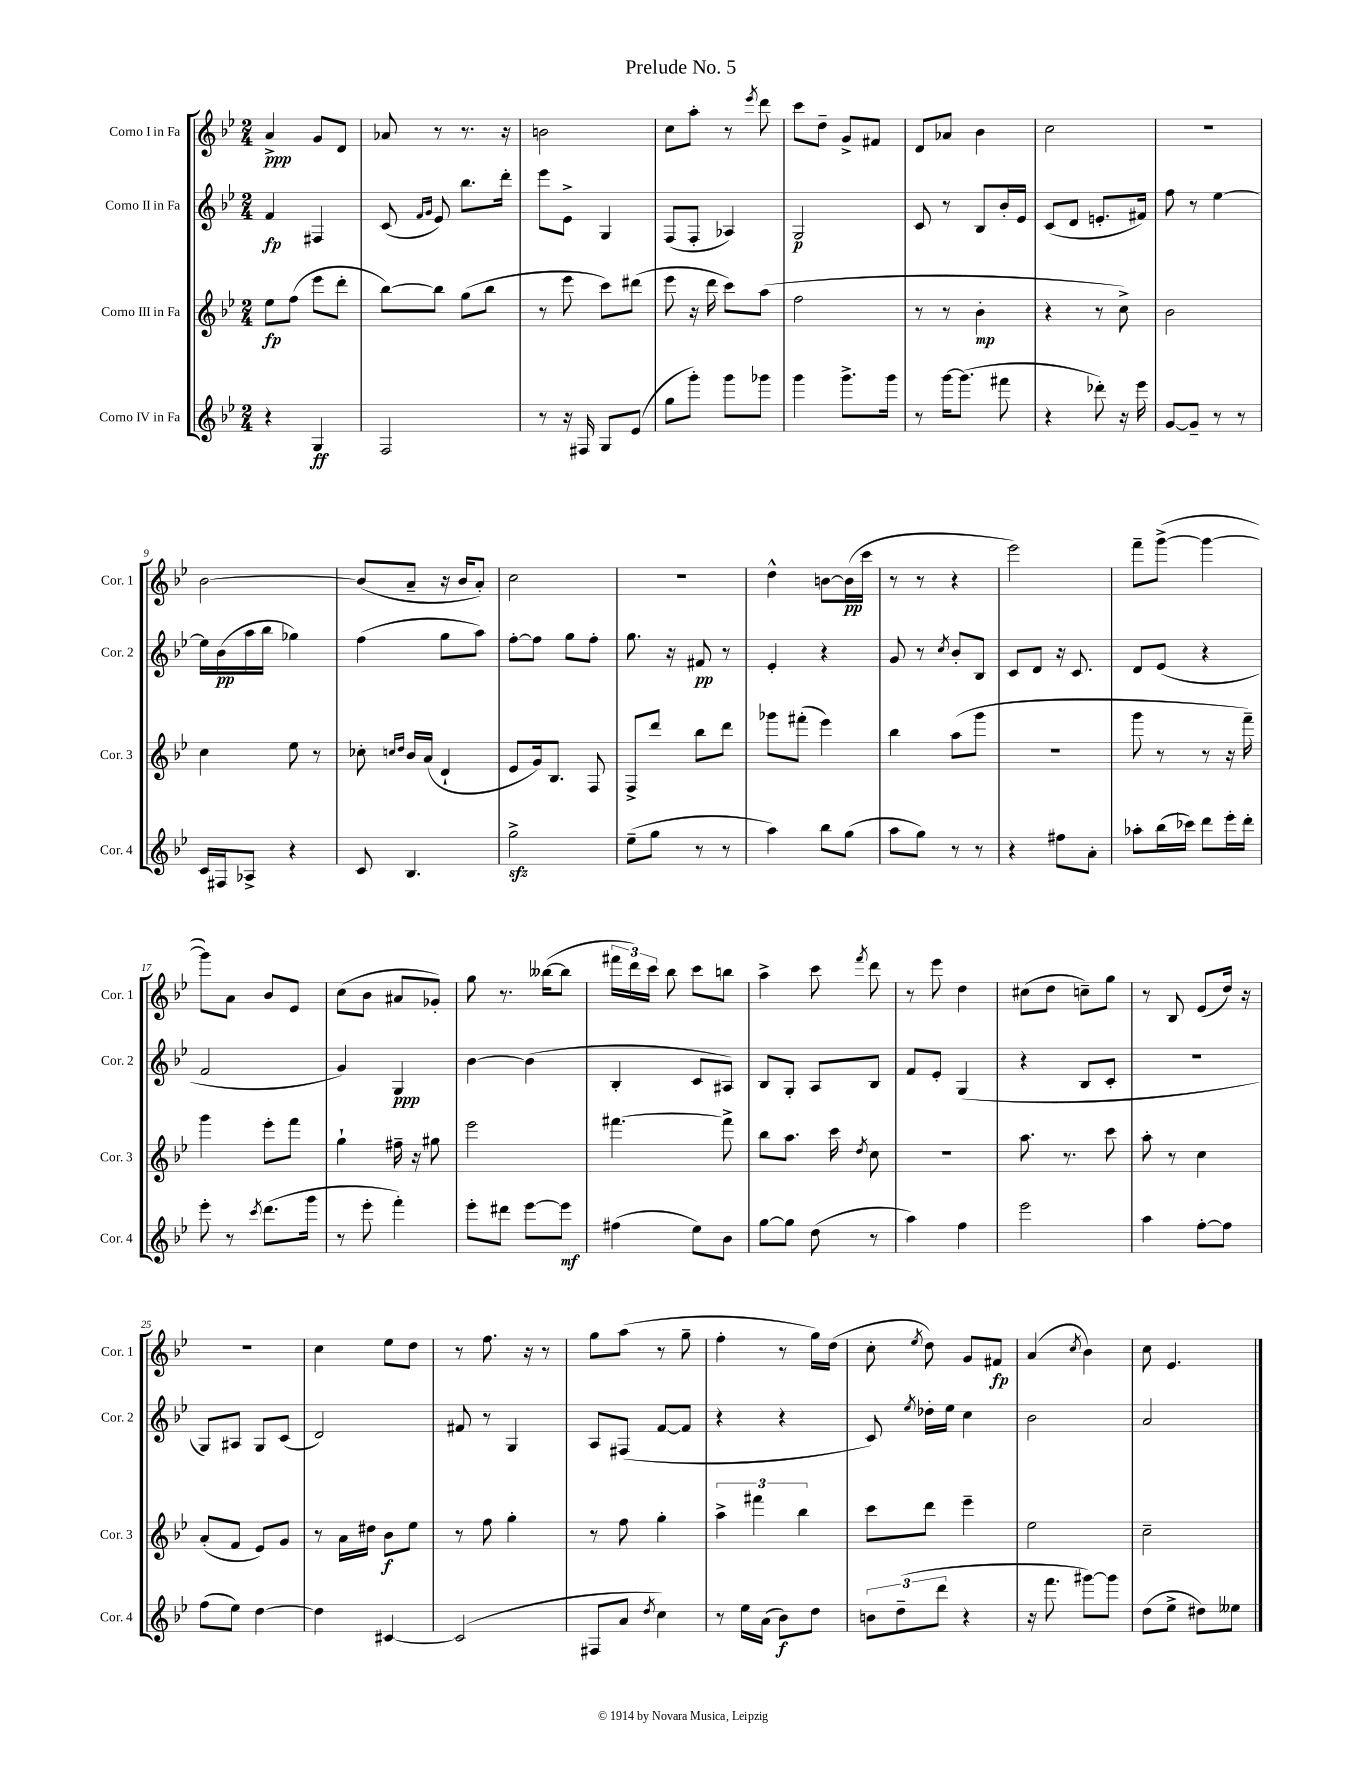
\header { title = "Prelude No. 5" }
<<
\new StaffGroup <<
\new Staff = "s0" \with { instrumentName = "Corno I in Fa" shortInstrumentName = "Cor. 1" } {
    \clef treble \key bes \major \numericTimeSignature \time 2/4
    \autoBeamOff a'4->\ppp g'8[ d'8] |
    aes'8 r8 r8. r16 |
    b'2 |
    c''8[ a''8]-. r8 \acciaccatura { ees'''8 } d'''8 |
    c'''8[ d''8]-- g'8[-> fis'8] |
    d'8[ aes'8] bes'4 |
    c''2 |
    R2 |
    bes'2~ |
    bes'8[( a'8]-- r16 bes'16[ a'8]-.) |
    c''2 |
    R2 |
    d''4-^ b'8[~ b'16\pp( c'''16] |
    r8 r8 r4 |
    ees'''2) |
    f'''8[-- g'''8]~->( g'''4~ |
    g'''8[) a'8] bes'8[ ees'8] |
    c''8[( bes'8] ais'8[ ges'8]-.) |
    g''8 r8. beses''16[~( beses''8] |
    \tuplet 3/2 { fis'''16[ d'''16) c'''16] } bes''8 c'''8[ b''8] |
    a''4-> c'''8 \acciaccatura { f'''8 } d'''8 |
    r8 ees'''8 d''4 |
    cis''8[( d''8] c''8[--) g''8] |
    r8 bes8 ees'8[( d''16]) r16 |
    R2 |
    c''4 ees''8[ d''8] |
    r8 f''8. r16 r8 |
    g''8[ a''8]( r8 g''8-- |
    f''4-. r8 g''16[) d''16]( |
    c''8-. \acciaccatura { ees''8 } d''8) g'8[ fis'8]\fp |
    a'4( \acciaccatura { c''8 } bes'4) |
    c''8 ees'4. \bar "|." |
}
\new Staff = "s1" \with { instrumentName = "Corno II in Fa" shortInstrumentName = "Cor. 2" } {
    \clef treble \key bes \major \numericTimeSignature \time 2/4
    \autoBeamOff f'4\fp fis4 |
    c'8( \grace { f'16[ g'16] } ees'8) bes''8.[ d'''16]-. |
    ees'''8[ ees'8]-> g4 |
    f8[( f8]-. aes4) |
    g2\p |
    c'8 r8 bes8[ bes'16-. ees'16] |
    c'8[( d'8] e'8.[-. fis'16]) |
    f''8 r8 ees''4~ |
    ees''16[ bes'16\pp( a''16 bes''16] ges''4) |
    f''4( g''8[ a''8]) |
    f''8[~-. f''8] g''8[ f''8]-. |
    g''8. r16 fis'8\pp r8 |
    ees'4-. r4 |
    g'8 r8 \acciaccatura { c''8 } bes'8[-. bes8] |
    c'8[ d'8] r16 c'8. |
    d'8[ ees'8]( r4 |
    f'2 |
    g'4) g4\ppp |
    bes'4~ bes'4( |
    bes4-. c'8[ ais8]) |
    bes8[ g8]-. a8[ bes8] |
    f'8[ ees'8]-. g4( |
    r4 bes8[ c'8]-. |
    R2 |
    g8[) ais8] g8[ c'8]( |
    d'2) |
    fis'8 r8 g4 |
    a8[ fis8]( f'8[~ f'8] |
    r4 r4 |
    c'8) \acciaccatura { ees''8 } des''16[-. ees''16] c''4 |
    bes'2 |
    a'2 \bar "|." |
}
\new Staff = "s2" \with { instrumentName = "Corno III in Fa" shortInstrumentName = "Cor. 3" } {
    \clef treble \key bes \major \numericTimeSignature \time 2/4
    \autoBeamOff ees''8[\fp f''8]( ees'''8[ d'''8]-. |
    bes''8[~) bes''8] g''8[( bes''8] |
    r8 ees'''8 c'''8[) dis'''8]( |
    ees'''8 r16 d'''16 c'''8[) a''8]( |
    f''2 |
    r8 r8 bes'4-.\mp |
    r4 r8 c''8->) |
    bes'2 |
    c''4 ees''8 r8 |
    ces''8-. \grace { c''16[ d''16] } bes'16[ a'16]( d'4-! |
    ees'8[ g'16) bes8.] f8 |
    f8[-> d'''8] bes''8[ d'''8] |
    ges'''8[ fis'''8]-.( ees'''4) |
    bes''4 a''8[( g'''8] |
    R2 |
    g'''8 r8 r8 r16 f'''16--) |
    g'''4 ees'''8[-. f'''8] |
    g''4-! fis''16-- r16 gis''8 |
    ees'''2 |
    fis'''4.~ fis'''8-> |
    bes''8[ a''8.] c'''16 \acciaccatura { d''8 } c''8 |
    r2 |
    a''8. r8. c'''8 |
    a''8-. r8 c''4 |
    a'8[-.( f'8] ees'8[) g'8] |
    r8 a'16[ dis''16] bes'8[\f ees''8] |
    r8 f''8 g''4-. |
    r8 f''8 g''4-. |
    \tuplet 3/2 { a''4-> fis'''4 bes''4 } |
    c'''8[ d'''8] ees'''4-- |
    ees''2 |
    c''2-- \bar "|." |
}
\new Staff = "s3" \with { instrumentName = "Corno IV in Fa" shortInstrumentName = "Cor. 4" } {
    \clef treble \key bes \major \numericTimeSignature \time 2/4
    \autoBeamOff r4 g4\ff |
    f2 |
    r8 r16 fis16 g8[ ees'8]( |
    g''8[ g'''8]-.) g'''8[ ges'''8] |
    g'''4 g'''8.[-> g'''16] |
    r8 g'''16[~ g'''8.]( fis'''8 |
    r4 des'''8-.) r16 ees'''16 |
    g'8[~ g'8]-- r8 r8 |
    c'16[ fis16 aes8]-> r4 |
    c'8 bes4. |
    g''2->\sfz |
    ees''8[--( g''8] r8 r8 |
    a''4) bes''8[ g''8]( |
    a''8[ g''8]) r8 r8 |
    r4 fis''8[ a'8]-. |
    aes''8[-. bes''16( ces'''16]) d'''8[ ees'''16-. d'''16]-. |
    ees'''8-. r8 \acciaccatura { c'''8 } d'''8.[( g'''16] |
    r8 ees'''8-. f'''4-.) |
    ees'''8[-. dis'''8] ees'''8[~ ees'''8]\mf |
    fis''4( ees''8[) bes'8] |
    g''8[~ g''8] d''8( r8 |
    a''4) f''4 |
    ees'''2 |
    a''4 f''8[~-. f''8] |
    f''8[( ees''8]) d''4~ |
    d''4 cis'4~ |
    cis'2( |
    fis8[ a'8] \acciaccatura { d''8 } c''4) |
    r8 ees''16[ a'16]( bes'8[\f) d''8] |
    \tuplet 3/2 { b'8[ d''8--( d'''8] } r4 |
    r16 f'''8. gis'''8[~) gis'''8] |
    d''8[( ees''8]-> dis''8[) eeses''8] \bar "|." |
}
>>
>>
